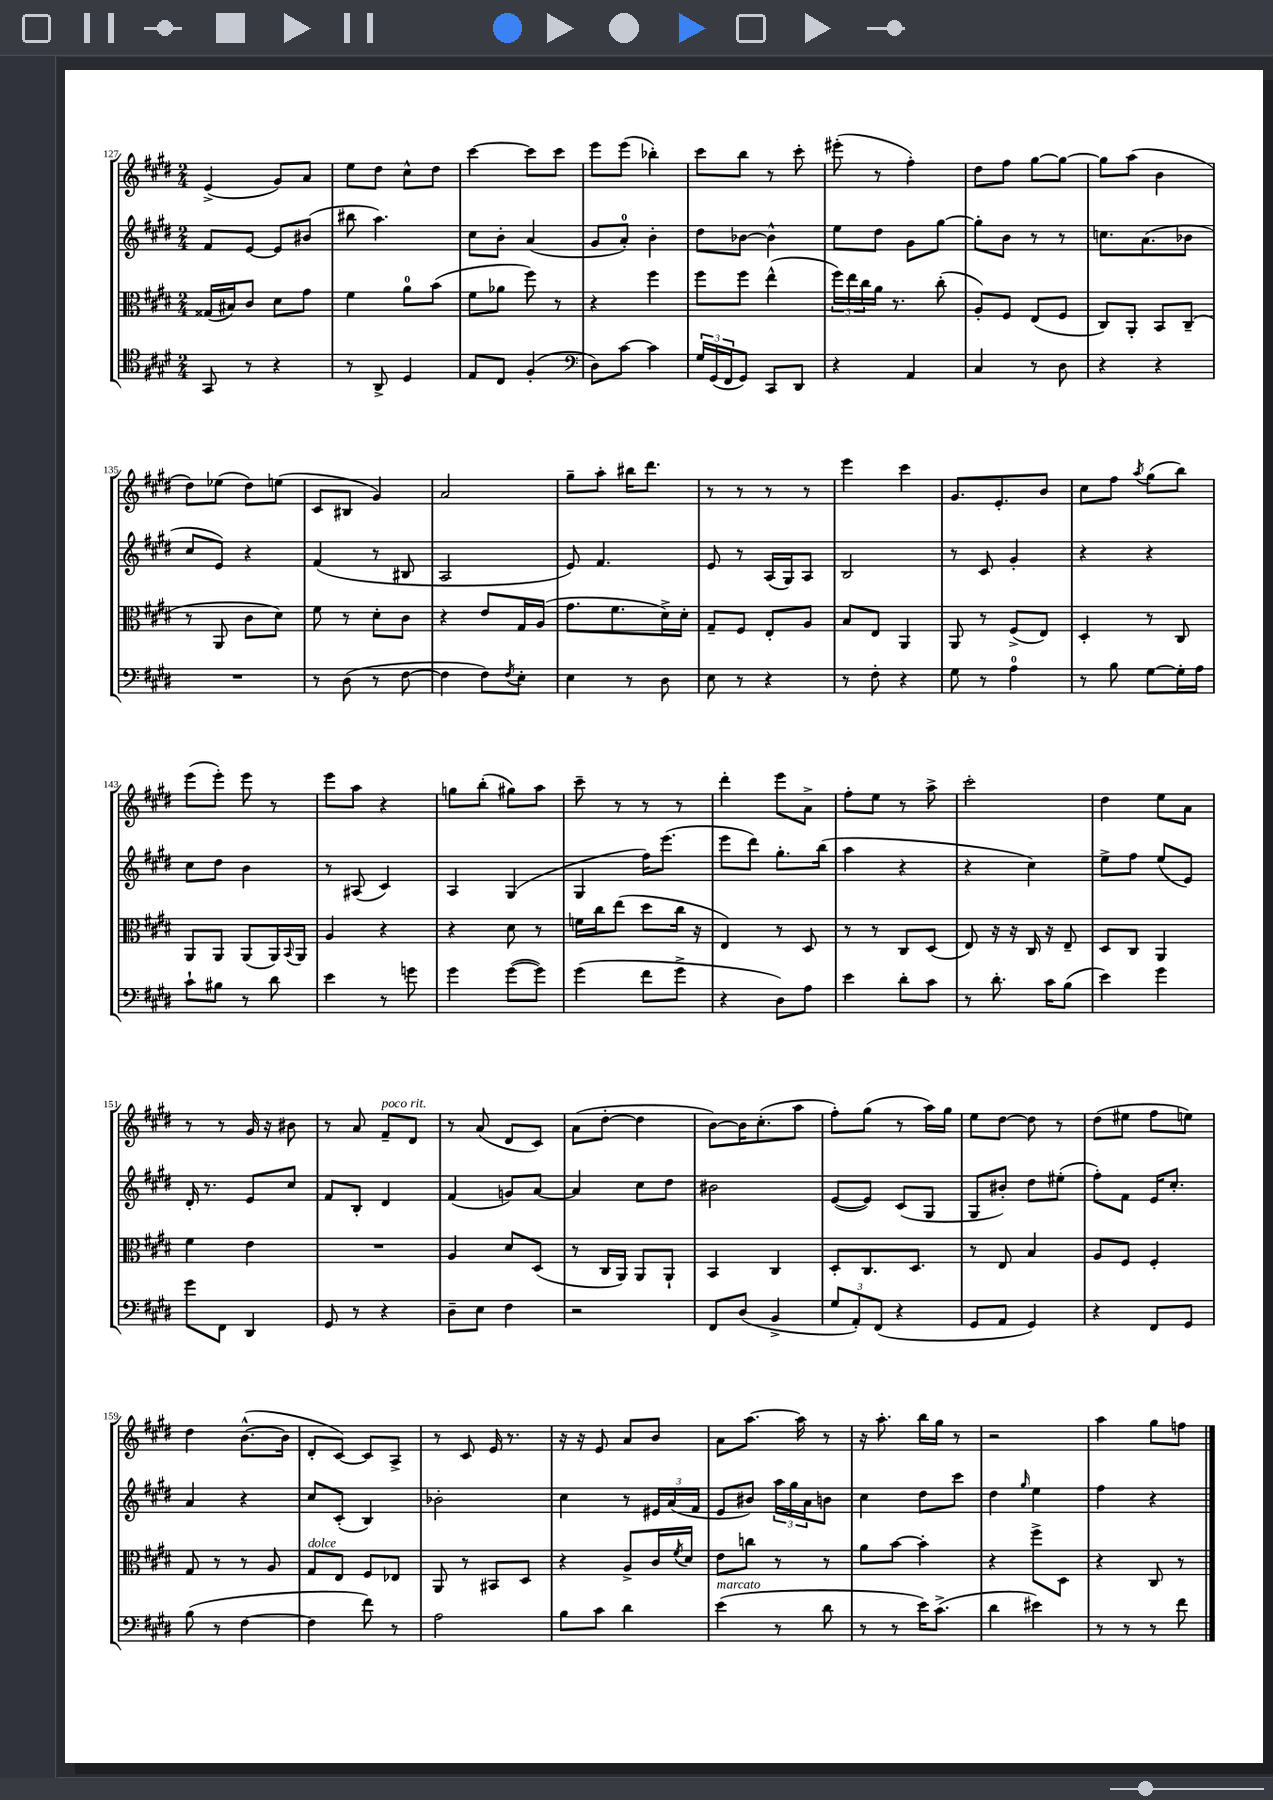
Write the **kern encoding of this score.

**kern	**kern	**kern	**kern
*staff4	*staff3	*staff2	*staff1
*clefC4	*clefC3	*clefG2	*clefG2
*k[f#c#g#d#]	*k[f#c#g#d#]	*k[f#c#g#d#]	*k[f#c#g#d#]
*M2/4	*M2/4	*M2/4	*M2/4
8GG#	(16G##	8f#	(4e^
.	16B#)	.	.
8r	8c#	[8e	.
4r	8d#	8e]	8g#)
.	8g#	(8b#	8a
=	=	=	=
8r	4f#	8bb#	8ee
8AA^	.	4.aa)	8dd#
4D#	8a	.	8cc#^^
.	(8b	.	8dd#
=	=	=	=
8E	8f#	8cc#	[4ccc#
8C#	8a-	8b'	.
(4F#'	8ff#)	(4a	8ccc#]
.	8r	.	8ccc#
=	=	=	=
*clefF4	*	*	*
8D#)	4r	8g#	8eee
[8c#	.	8a')	(8eee
4c#]	4ff#	4b'	4bb-')
=	=	=	=
24G#	8ff#	8dd#	8ccc#
(24GG#	.	.	.
24FF#	.	.	.
8GG#)	8ff#	[8b-	8bb
8CC#	(4ee^^	4b-^^]	8r
8DD#	.	.	8ccc#'
=	=	=	=
4r	24ff#)	8ee	(8eee#'
.	24ee	.	.
.	24cc#	.	.
.	16a	8dd#	8r
.	8.r	.	.
4AA	.	8g#	4ff#')
.	(8cc#'	[8gg#	.
=	=	=	=
4C#	8A')	8gg#']	8dd#
.	8F#	8b	8ff#
8r	(8E	8r	[8gg#
8D#	8F#	8r	8gg#_
=	=	=	=
4r	8C#)	8.cc	8gg#]
.	8AA'	.	(8aa
.	.	(8.a	.
4r	8BB	.	4b
.	(8C#~	8b-	.
=	=	=	=
2r	8r	8cc#	8dd#)
.	8AA	8e)	(8ee-
.	8c#	4r	8dd#)
.	8d#)	.	(8ee
=	=	=	=
8r	8f#	(4f#	8c#
(8D#	8r	.	8B#
8r	8d#'	8r	4g#)
[8F#	8c#	8B#	.
=	=	=	=
4F#]	4r	2A	2a
8F#)	8e	.	.
8qF#	.	.	.
8E'	16G#	.	.
.	(16A	.	.
=	=	=	=
4E	8.g#	8e)	8gg#~
.	.	4.f#	8aa'
.	8.f#	.	.
8r	.	.	16bb#
.	.	.	8.ddd#
8D#	16d#^)	.	.
.	16d#'	.	.
=	=	=	=
8E	8G#~	8e	8r
8r	8F#	8r	8r
4r	8E'	(16A	8r
.	.	16G#)	.
.	8A	8A	8r
=	=	=	=
8r	8B	2B	4eee
8F#'	8E	.	.
4r	4AA	.	4ccc#
=	=	=	=
8G#	8AA	8r	8.g#
8r	8r	8c#	.
.	.	.	8.e'
4A	(8F#^	4g#'	.
.	8E)	.	8b
=	=	=	=
8r	4D#'	4r	8cc#
8B	.	.	8ff#
.	.	.	8qaa
[8G#	8r	4r	(8gg#
16G#']	8C#	.	8bb)
16A	.	.	.
=	=	=	=
8c#`	8AA	8cc#	(8eee
8B#	8AA	8dd#	8eee')
8r	(8AA	4b	8eee
8d#	16AA)	.	8r
.	8qqBB	.	.
.	16AA	.	.
=	=	=	=
4e	4A	8r	8eee
.	.	(8A#	8aa
8r	4r	4c#)	4r
8g	.	.	.
=	=	=	=
4g#	4r	4A	8gg
.	.	.	(8bb'
([8g#	8d#	(4G#	8gg#)
8g#])	8r	.	8aa
=	=	=	=
(4g#	16f	4G#	8ccc#~
.	16cc#	.	.
.	(8ee	.	8r
8f#	8dd#	16ff#)	8r
.	.	(8.eee	.
8g#^	16cc#	.	8r
.	16r	.	.
=	=	=	=
4r	4E)	8eee	4ddd#'
.	.	8ddd#)	.
8D#)	8r	8.gg#'	8eee
8A	8D#	.	8a^
.	.	(16bb	.
=	=	=	=
4e	8r	4aa	8ff#'
.	8r	.	8ee
8d#'	8C#	4r	8r
8c#	(8D#	.	8aa^
=	=	=	=
8r	8E)	4r	2ccc#'
8.d#'	16r	.	.
.	16r	.	.
.	16C#	4cc#)	.
16c#	16r	.	.
(8B	8E~	.	.
=	=	=	=
4e)	8D#	8ee^	4dd#
.	8C#	8ff#	.
4g#	4AA	(8ee	8ee
.	.	8e)	8a
=	=	=	=
8g#	4f#	16d#'	8r
.	.	8.r	.
8FF#	.	.	8r
4DD#	4e	8e	16g#
.	.	.	16r
.	.	8cc#	8b#
=	=	=	=
8GG#	2r	8f#	8r
8r	.	8B'	8a
4r	.	4d#	8f#~
.	.	.	8d#
=	=	=	=
8D#~	4A	(4f#	8r
8E	.	.	(8a
4F#	8d#	8g)	8d#
.	(8D#	[8a	8c#)
=	=	=	=
2r	8r	4a]	(8a
.	16C#	.	[8dd#'
.	16AA)	.	.
.	8AA	8cc#	4dd#]
.	8AA`	8dd#	.
=	=	=	=
8FF#	4BB	2b#	[8b)
(8D#	.	.	16b]
.	.	.	(8.cc#'
4BB^	4C#	.	.
.	.	.	8aa
=	=	=	=
12G#	8D#'	([8e	8ff#')
12AA')	.	.	.
.	8.C#	8e])	(8gg#
(12FF#	.	.	.
4r	.	(8c#	8r
.	8.D#	.	.
.	.	8G#	16aa)
.	.	.	16gg#
=	=	=	=
8GG#	8r	8G#	8ee
8AA	8E	8b#')	[8dd#
4GG#)	4B	8dd#	8dd#]
.	.	(8ee#'	8r
=	=	=	=
4r	8A	8ff#')	(8dd#
.	8F#	8f#	8ee#
8FF#	4F#'	16e	8ff#
.	.	8.cc#'	.
8GG#	.	.	8ee)
=	=	=	=
(8B	8G#	4a	4dd#
8r	8r	.	.
[4F#	8r	4r	([8.b^^
.	8A	.	.
.	.	.	16b]
=	=	=	=
4F#]	8G#	8cc#	8d#'
.	8E	(8c#'	[8c#)
8f#)	8F#	4B)	8c#]
8r	8E-	.	8A^
=	=	=	=
2A	8AA	2b-'	8r
.	8r	.	8c#
.	8BB#	.	16e
.	.	.	8.r
.	8D#	.	.
=	=	=	=
8B	4r	4cc#	16r
.	.	.	16r
8c#	.	.	8e
4d#	8A^	8r	8a
.	16c#	24e#	8b
.	.	(24a	.
.	8qf#	.	.
.	16d#	.	.
.	.	24f#	.
=	=	=	=
(4e	8e	8e	8a
.	8cc	8b#)	[8.aa
8r	8r	24aa	.
.	.	24gg#	.
.	.	.	16aa]
.	.	24a	.
8d#	8r	8b	8r
=	=	=	=
8r	8a	4cc#	16r
.	.	.	8.aa'
8r	[8b	.	.
16e)	4b']	8dd#	16bb
(8.c#^	.	.	16gg#
.	.	8ccc#	8r
=	=	=	=
4d#	4r	4dd#	2r
.	.	16qqgg#	.
4e#)	8ff#^	4ee	.
.	8D#	.	.
=	=	=	=
8r	4r	4ff#	4aa
8r	.	.	.
8r	8C#	4r	8gg#
8f#	8r	.	8ff
==	==	==	==
*-	*-	*-	*-
